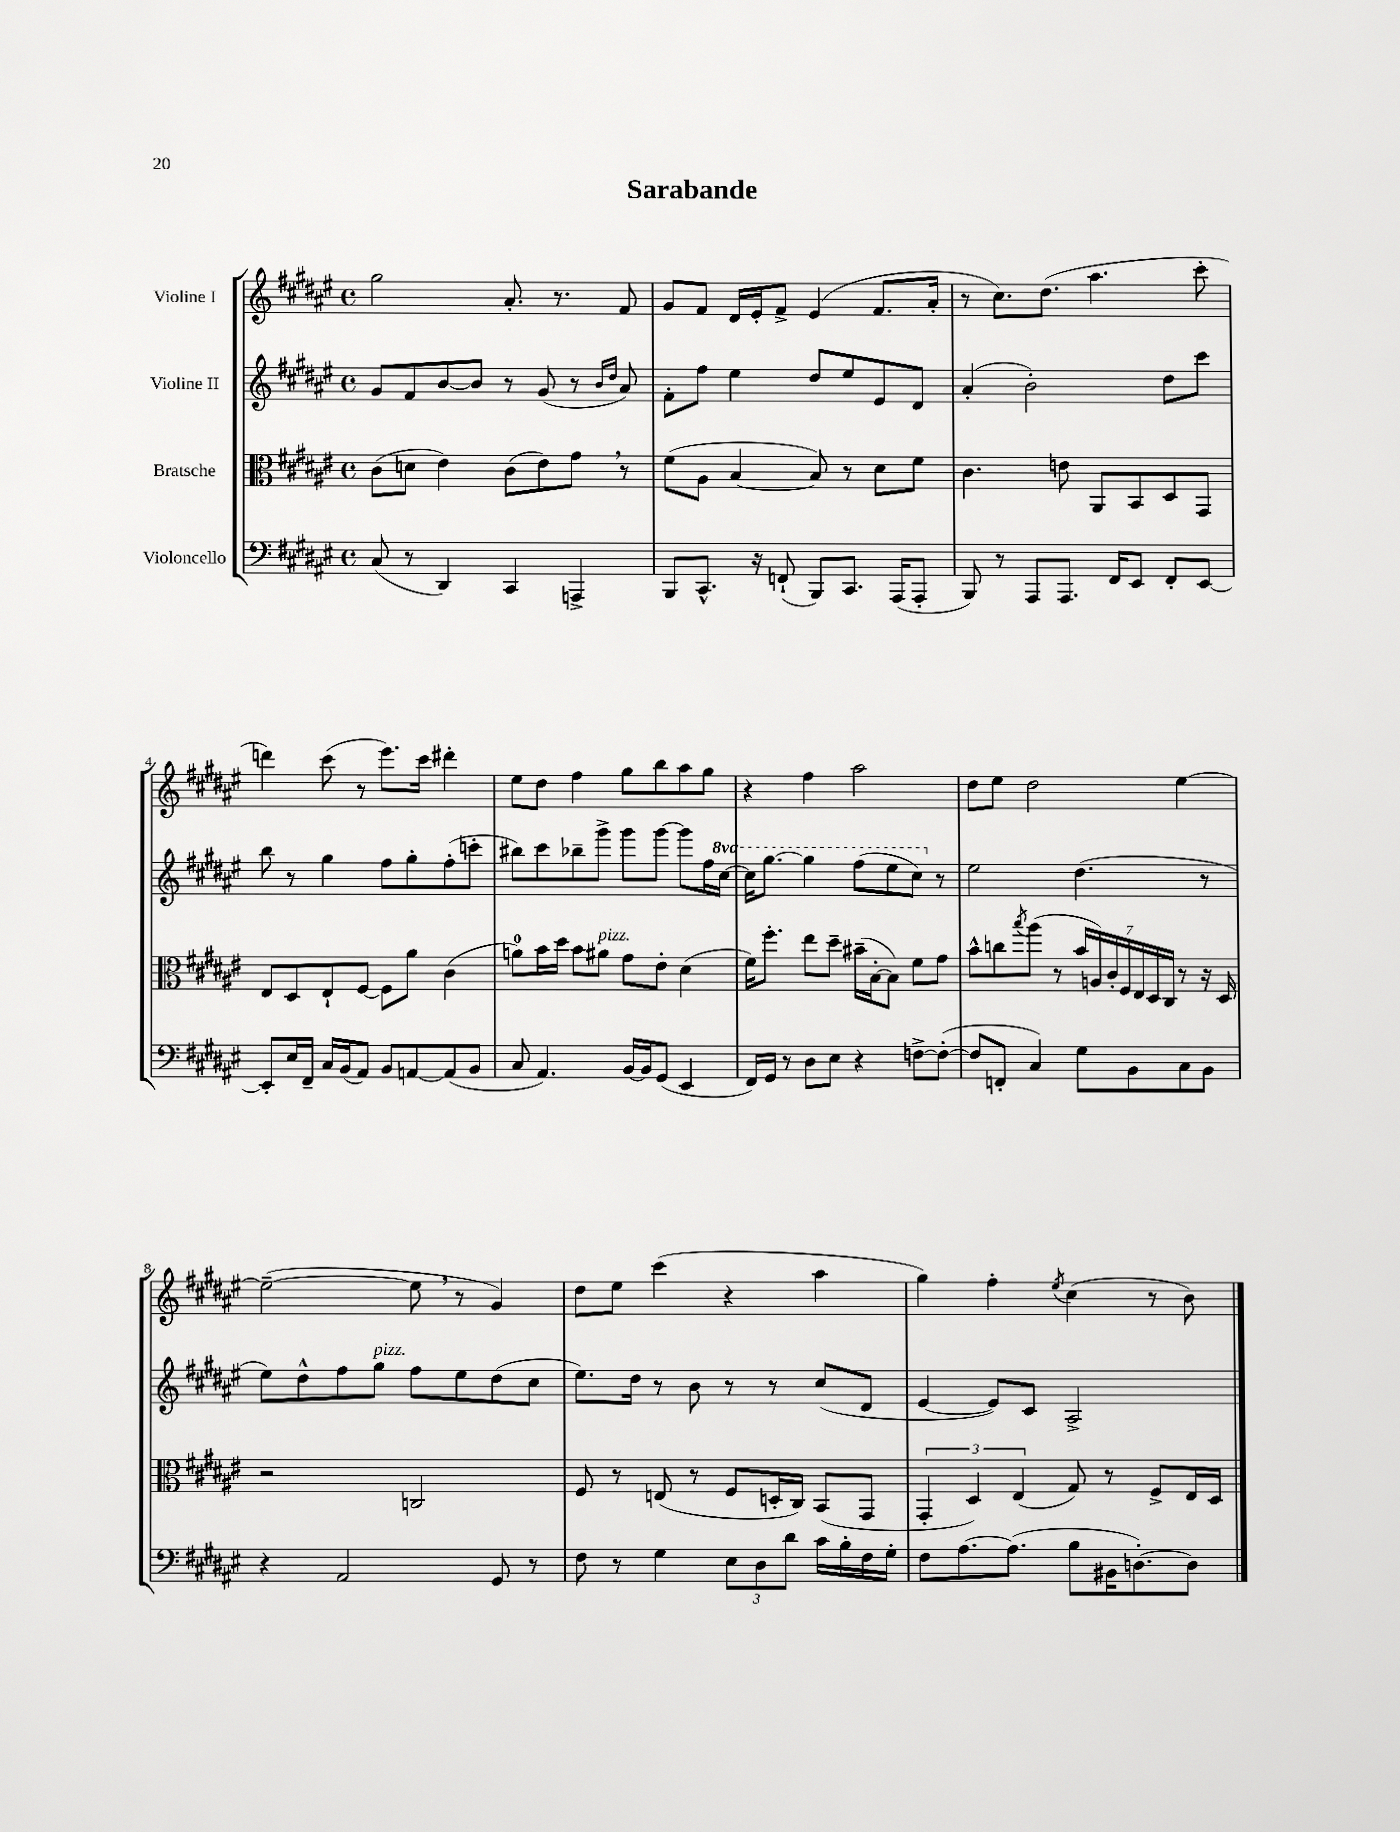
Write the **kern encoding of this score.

**kern	**kern	**kern	**kern
*staff4	*staff3	*staff2	*staff1
*clefF4	*clefC3	*clefG2	*clefG2
*k[f#c#g#d#a#e#]	*k[f#c#g#d#a#e#]	*k[f#c#g#d#a#e#]	*k[f#c#g#d#a#e#]
*M4/4	*M4/4	*M4/4	*M4/4
*met(c)	*met(c)	*met(c)	*met(c)
(8C#	(8c#	8g#	2gg#
8r	8d	8f#	.
4DD#)	4e#)	[8b	.
.	.	8b]	.
4CC#	(8c#	8r	8.a#'
.	8e#)	(8g#	.
.	.	.	8.r
4AAA^	8g#	8r	.
.	.	16qqb	.
.	.	16qqdd#	.
.	8r	8a#)	8f#
=	=	=	=
8BBB	(8f#	8f#'	8g#
8.CC#^^	8A#	8ff#	8f#
.	[4B	4ee#	16d#
16r	.	.	16e#'
(8FF`	.	.	8f#^
8BBB)	8B])	8dd#	(4e#
8.CC#	8r	8ee#	.
.	8d#	8e#	8.f#
(16AAA#	.	.	.
8AAA#'	8f#	8d#	.
.	.	.	16a#'
=	=	=	=
8BBB)	4.c#	(4a#'	8r
8r	.	.	8.cc#)
8AAA#	.	2b')	.
.	.	.	(8.dd#
8.AAA#	8e	.	.
.	8AA#	.	4.aa#
16FF#	.	.	.
8EE#	8BB	.	.
8FF#'	8D#	8dd#	.
[8EE#	8GG#	8ccc#	8ccc#'
=	=	=	=
8EE#']	8E#	8bb	4ddd)
16E#	8D#	8r	.
16FF#~	.	.	.
16C#	8E#`	4gg#	(8ccc#
(16BB	.	.	.
8AA#)	[8F#	.	8r
8BB	8F#]	8ff#	8.eee#)
[8AA	8a#	8gg#'	.
.	.	.	16ccc#
(8AA]	(4c#	(8ff#'	4ddd#'
8BB	.	8ccc'	.
=	=	=	=
8C#	8a)	8bb#)	8ee#
4.AA#)	16b	8ccc#	8dd#
.	16dd#	.	.
.	8b	8bb-~	4ff#
.	8a#	8ggg#^	.
[16BB	8g#	8ggg#	8gg#
16BB]	.	.	.
(8GG#	8e#'	[8ggg#	8bb
4EE#	(4d#	8ggg#]	8aa#
.	.	16ff#	8gg#
.	.	[16ccc#	.
=	=	=	=
16FF#)	16f#)	16ccc#]	4r
16GG#	8.ff#'	[8.ggg#	.
8r	.	.	.
8D#	8ee#	4ggg#]	4ff#
8E#	8dd#~	.	.
4r	(16b#~	(8fff#	2aa#
.	[16B'	.	.
.	8B])	8eee#	.
[8F^	8f#	8ccc#)	.
(8F'_	8g#	8r	.
=	=	=	=
8F]	8b^^	2ee#	8dd#
8FF'	8cc	.	8ee#
.	8qbb	.	.
4C#)	(8aa#	.	2dd#
.	8r	.	.
8G#	28b	(4.dd#	.
.	28A)	.	.
.	28c#'	.	.
.	28F#	.	.
8BB	.	.	.
.	28E#	.	.
.	28D#	.	.
.	28C#	.	.
8C#	8r	.	[4ee#
8BB	16r	8r	.
.	16D#	.	.
=	=	=	=
4r	2r	8ee#)	(2ee#~_
.	.	8dd#^^	.
2AA#	.	8ff#	.
.	.	8gg#	.
.	2C	8ff#	8ee#]
.	.	8ee#	8r
8GG#	.	(8dd#	4g#)
8r	.	8cc#	.
=	=	=	=
8F#	8F#	8.ee#)	8dd#
8r	8r	.	8ee#
.	.	16dd#	.
4G#	(8E	8r	(4ccc#
.	8r	8b	.
12E#	8F#	8r	4r
12D#	.	.	.
.	16D'	8r	.
12d#	.	.	.
.	16C#)	.	.
16c#	(8BB	(8cc#	4aa#
16B'	.	.	.
16F#	8GG#	8d#	.
16G#'	.	.	.
=	=	=	=
8F#	6GG#'	[4e#	4gg#)
[8.A#	.	.	.
.	6D#)	.	.
.	.	8e#])	4ff#'
(8.A#]	.	.	.
.	(6E#	.	.
.	.	8c#	.
.	.	.	8qee#
8B	8G#)	2A#^	(4cc#
16BB#	8r	.	.
[8.D')	.	.	.
.	8F#^	.	8r
8D]	16E#	.	8b)
.	16D#	.	.
==	==	==	==
*-	*-	*-	*-
